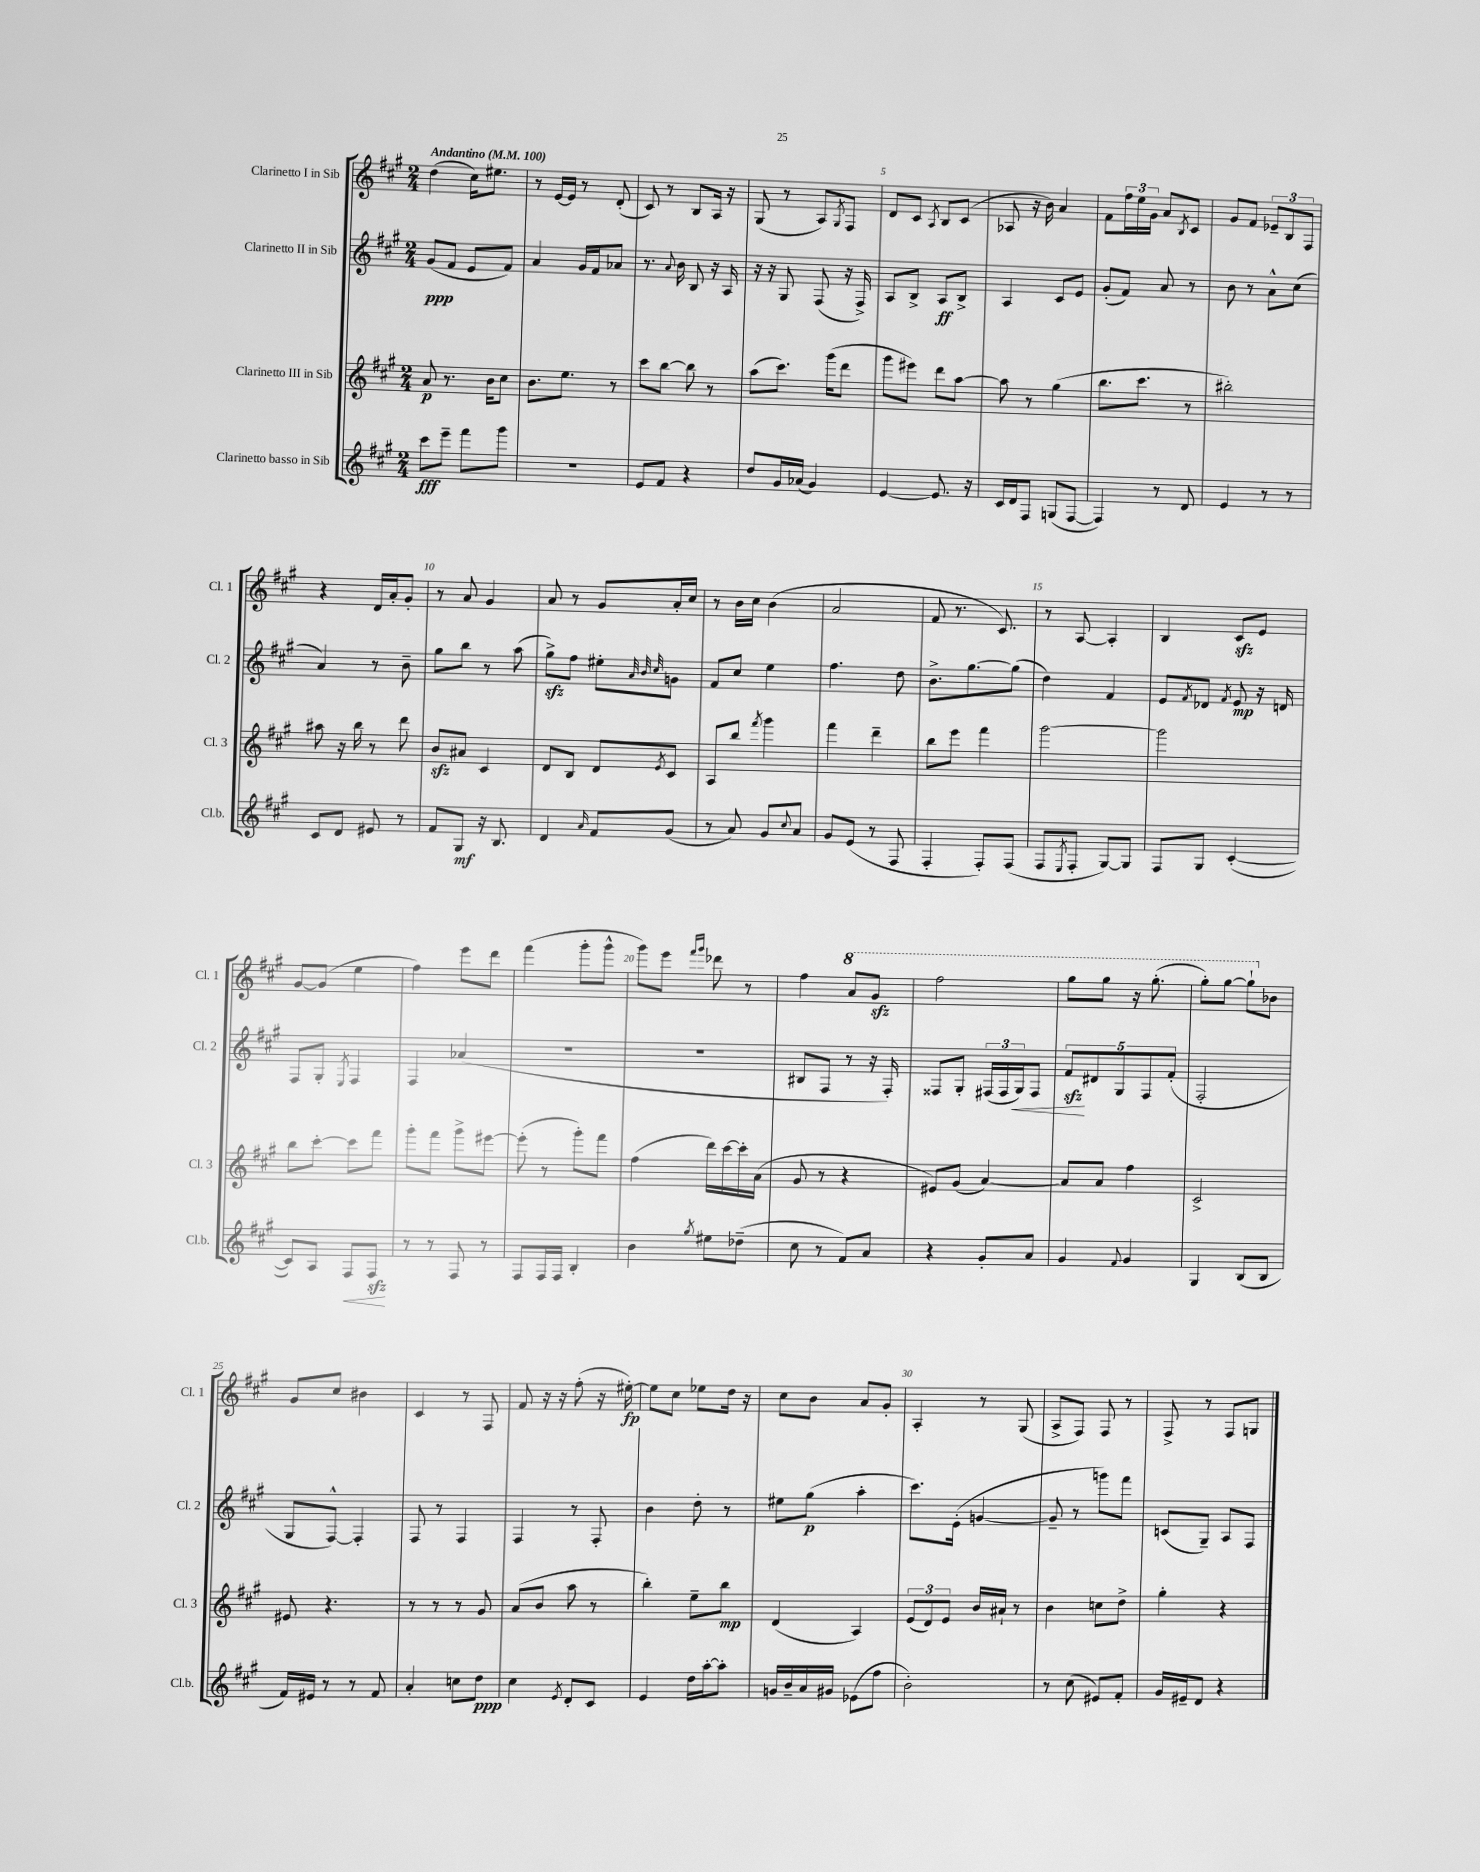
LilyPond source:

<<
\new StaffGroup <<
\new Staff = "s0" \with { instrumentName = "Clarinetto I in Sib" shortInstrumentName = "Cl. 1" } {
    \clef treble \key a \major \numericTimeSignature \time 2/4 \tempo "Andantino" 4 = 100
    d''4( cis''16) eis''8. |
    r8 e'16~ e'16 r8 d'8-.( |
    cis'8) r8 b8 a16 r16 |
    gis8( r8 a8) \acciaccatura { gis8 } fis8 |
    d'8 cis'8 \acciaccatura { a8 } b8 cis'8( |
    aes8 r16 b'16) a'4 |
    fis'8 \tuplet 3/2 { fis''16 e''16 gis'16 } a'8 \acciaccatura { b8 } cis'8 |
    gis'8 fis'8 \tuplet 3/2 { ees'8-- b8 fis8 } |
    r4 d'16 a'16-. gis'8-. |
    r8 a'8 gis'4 |
    a'8 r8 gis'8 a'16-. cis''16 |
    r8 b'16 cis''16 b'4( |
    a'2 |
    fis'8 r8. cis'8.) |
    r8 a8~ a4-. |
    b4 cis'8\sfz e'8 |
    gis'8~ gis'8( e''4 |
    fis''4) e'''8 d'''8 |
    fis'''4( gis'''8-. gis'''8-^ |
    gis'''8) e'''8 \grace { fis'''16 gis'''16 } des'''8 r8 |
    fis''4 \ottava #1 a''8 gis''8\sfz |
    fis'''2 |
    gis'''8 gis'''8 r16 gis'''8.-.( |
    gis'''8-.) gis'''8~ gis'''8-! \ottava #0 bes'8 |
    gis'8 cis''8 bis'4 |
    cis'4 r8 fis8 |
    fis'8 r16 r16 fis''8-.( r16 eis''16~-.\fp) |
    eis''8 cis''8 ees''8 d''16 r16 |
    cis''8 b'8 a'8 gis'8-. |
    a4-. r8 gis8( |
    a8-> fis8) fis8 r8 |
    fis8-> r8 fis8 g8 \bar "|." |
}
\new Staff = "s1" \with { instrumentName = "Clarinetto II in Sib" shortInstrumentName = "Cl. 2" } {
    \clef treble \key a \major \numericTimeSignature \time 2/4
    gis'8\ppp( fis'8 e'8 fis'8) |
    a'4 gis'16 fis'16 aes'8 |
    r8. \appoggiatura { a'8 } b'16 b8 r16 a16 |
    r16 r16 gis8 fis8( r16 fis16->) |
    a8 b8-> a8\ff b8-> |
    a4 cis'8 e'8 |
    gis'8-.( fis'8) a'8 r8 |
    b'8 r8 a'8-^ cis''8( |
    a'4) r8 b'8-- |
    gis''8 b''8 r8 a''8( |
    gis''8->\sfz) fis''8 eis''8-. \grace { a'32 b'32 cis''32 } g'8 |
    fis'8 cis''8 e''4 |
    fis''4. d''8 |
    b'8.-> gis''8.~ gis''8( |
    d''4) fis'4 |
    e'8 \acciaccatura { fis'8 } des'8 \acciaccatura { fis'8 } e'8\mp r16 d'16 |
    fis8 gis8-. \acciaccatura { e8 } fis4 |
    fis4 aes'4( |
    r2 |
    r2 |
    bis8 fis8 r8 r16 fis16-.) |
    fisis8 gis8-. \tuplet 3/2 { fis16( fis16 gis16\<) } fis8 |
    \tuplet 5/4 { fis'8\sfz\! dis'8 gis8 fis8 fis'8-.( } |
    fis2-. |
    gis8 fis8~-^) fis4-. |
    fis8 r8 fis4 |
    fis4 r8 fis8-. |
    b'4 d''8-. r8 |
    eis''8 gis''8\p( a''4-. |
    cis'''8.) e'16-.( g'4~ |
    g'8-- r8 g'''8) fis'''8 |
    c'8( gis8--) a8 fis8 \bar "|." |
}
\new Staff = "s2" \with { instrumentName = "Clarinetto III in Sib" shortInstrumentName = "Cl. 3" } {
    \clef treble \key a \major \numericTimeSignature \time 2/4
    a'8\p r8. b'16 cis''8 |
    b'8. e''8. r8 |
    cis'''8 b''8~ b''8 r8 |
    a''8( cis'''8.) gis'''16( d'''8 |
    gis'''8 eis'''8) d'''8 a''8~ |
    a''8 r8 gis''4( |
    b''8. cis'''8. r8 |
    bis''2-.) |
    ais''8 r16 b''16 r8 d'''8 |
    b'8\sfz ais'8 cis'4 |
    d'8 b8 d'8 \acciaccatura { e'8 } cis'8 |
    a8 b''8 \acciaccatura { fis'''8 } gis'''4 |
    fis'''4 d'''4-- |
    b''8 e'''8 fis'''4 |
    gis'''2~ |
    gis'''2 |
    b''8 cis'''8~-. cis'''8 fis'''8 |
    gis'''8-. fis'''8 gis'''8-> eis'''8~ |
    eis'''8-.( r8 gis'''8-.) fis'''8 |
    fis''4( d'''16) cis'''16~ cis'''16-. a'16( |
    gis'8 r8 r4 |
    eis'8) gis'8( a'4~) |
    a'8 a'8 fis''4 |
    cis'2-> |
    eis'8 r4. |
    r8 r8 r8 gis'8 |
    a'8( b'8 a''8 r8 |
    b''4-.) e''8-- b''8\mp |
    d'4( a4) |
    \tuplet 3/2 { e'8( d'8) e'8 } b'16 ais'16-! r8 |
    b'4 c''8 d''8-> |
    gis''4-. r4 \bar "|." |
}
\new Staff = "s3" \with { instrumentName = "Clarinetto basso in Sib" shortInstrumentName = "Cl.b." } {
    \clef treble \key a \major \numericTimeSignature \time 2/4
    cis'''8\fff e'''8-- fis'''8 gis'''8 |
    r2 |
    e'8 fis'8 r4 |
    d''8 gis'16 aes'16( gis'4) |
    e'4~ e'8. r16 |
    cis'16 d'16 fis8 g8( fis8~ |
    fis4) r8 d'8 |
    e'4 r8 r8 |
    cis'8 d'8 eis'8 r8 |
    fis'8 gis8\mf r16 b8. |
    d'4 \grace { a'16 } fis'8 gis'8( |
    r8 a'8) gis'8 \appoggiatura { cis''8 } a'8 |
    gis'8 e'8( r8 fis8 |
    fis4-. fis8-.) fis8( |
    fis8 \acciaccatura { e8 } fis8-. gis8~) gis8 |
    fis8 gis8 cis'4~-.( |
    cis'8) a8 fis8\< fis8\sfz\! |
    r8 r8 fis8 r8 |
    fis8 fis16 fis16 b4-. |
    b'4 \acciaccatura { gis''8 } eis''8 des''8--( |
    cis''8 r8 fis'8) a'8 |
    r4 gis'8-. a'8 |
    gis'4 \appoggiatura { fis'8 } gis'4 |
    gis4 b8( b8 |
    fis'16) eis'16 r8 r8 fis'8 |
    a'4-. c''8 d''8\ppp |
    cis''4 \acciaccatura { e'8 } d'8-. cis'8 |
    e'4 d''16 a''16~-. a''8-. |
    g'16 b'16-- a'16 gis'16 ees'8( fis''8 |
    b'2-.) |
    r8 cis''8( eis'8) fis'8-. |
    gis'16 eis'16-- d'8 r4 \bar "|." |
}
>>
>>
\layout { \context { \Score \override BarNumber.break-visibility = ##(#f #t #t) barNumberVisibility = #(every-nth-bar-number-visible 5) } }
